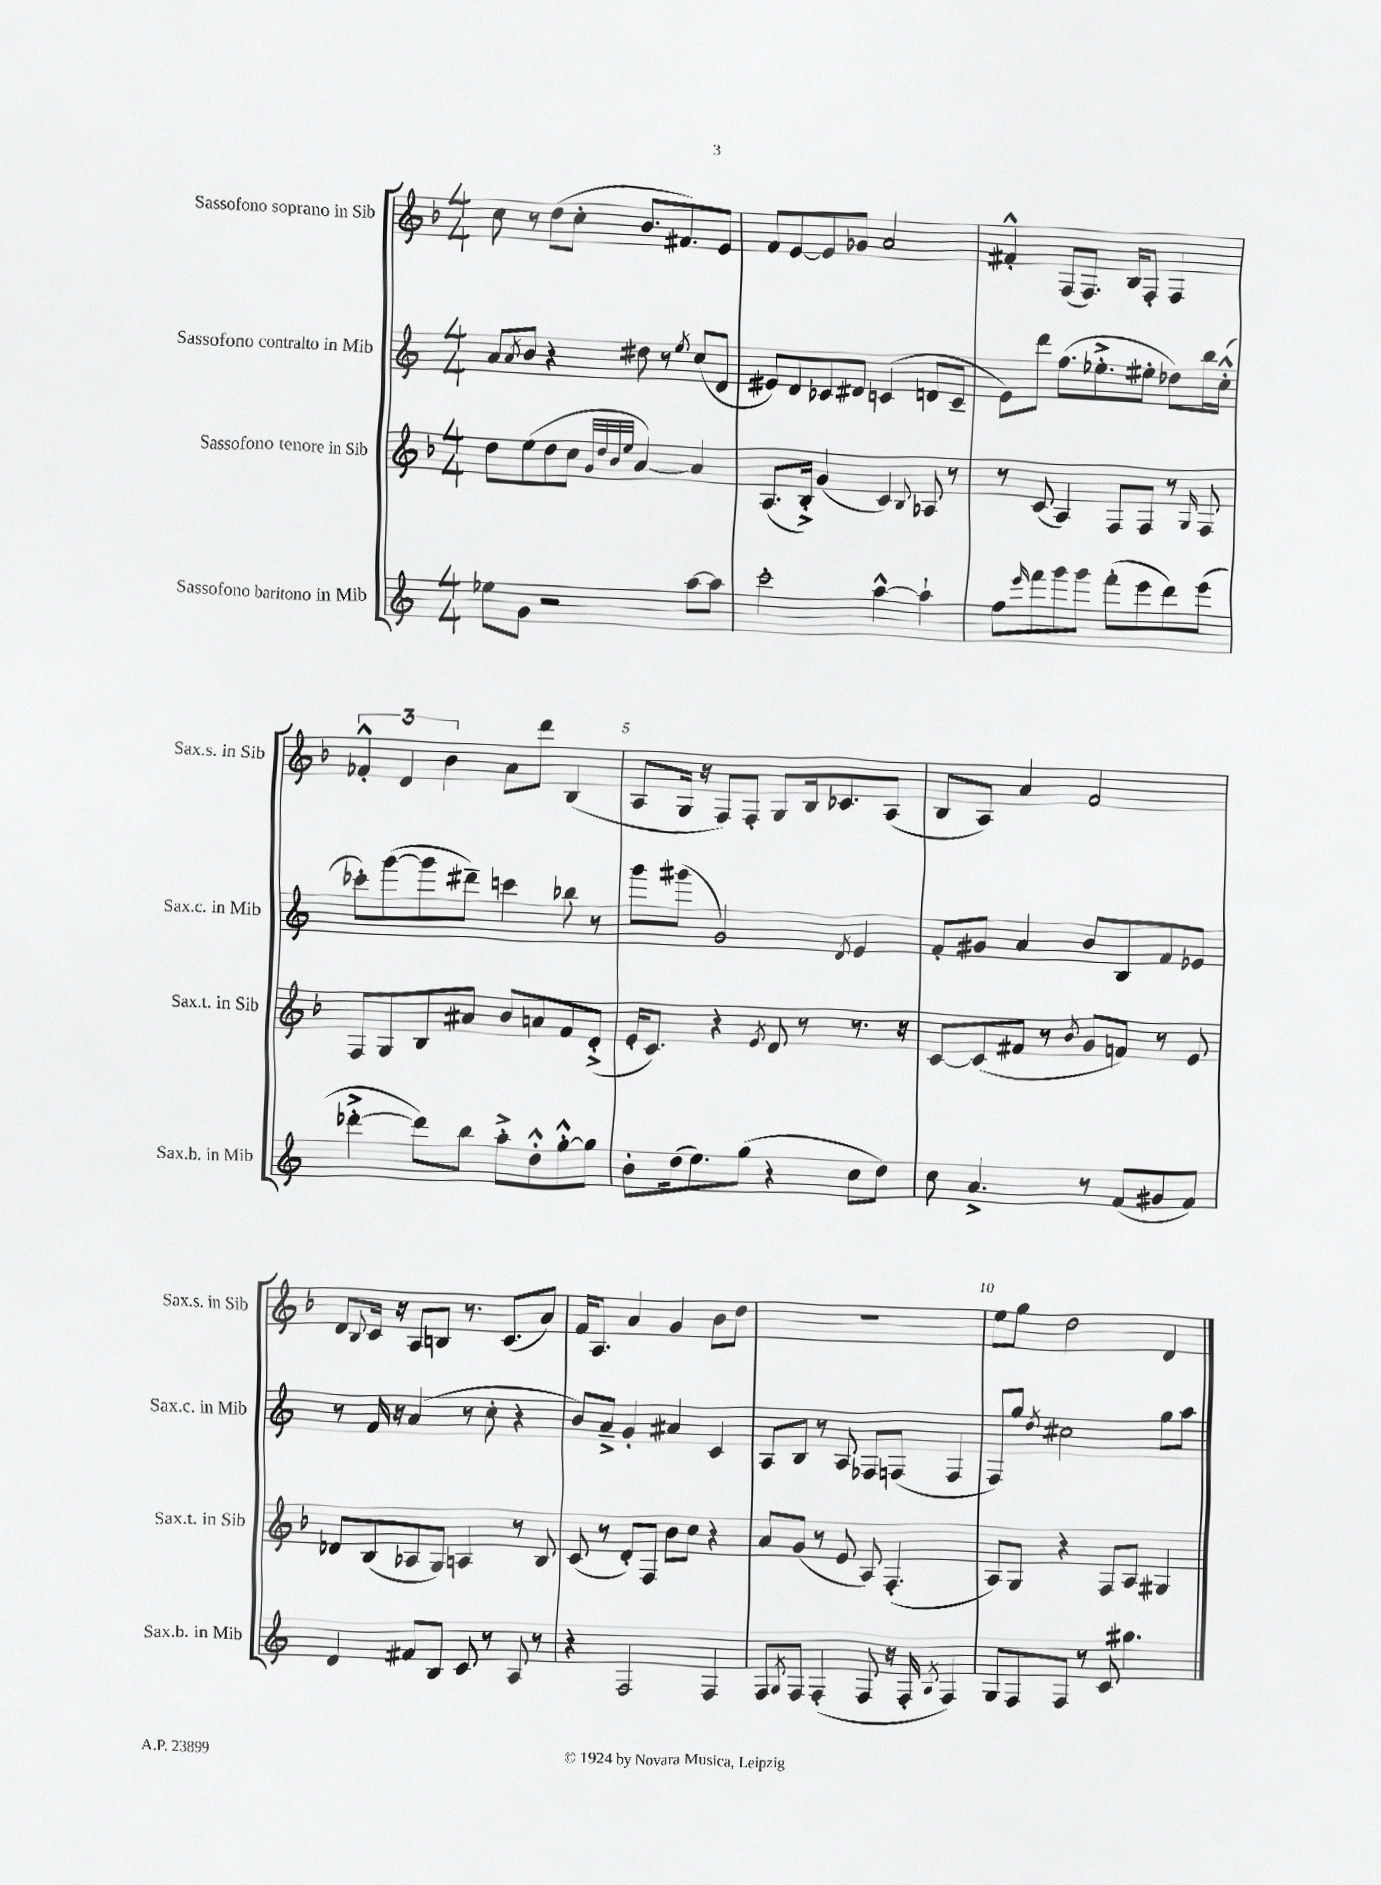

**kern	**kern	**kern	**kern
*staff4	*staff3	*staff2	*staff1
*clefG2	*clefG2	*clefG2	*clefG2
*k[]	*k[b-]	*k[]	*k[b-]
*M4/4	*M4/4	*M4/4	*M4/4
8ee-	8dd	8a	8cc
.	.	8qa	.
8g	(8ee	8b	8r
2r	8dd	4r	(8dd
.	8cc	.	8cc'
.	32qqg	.	.
.	32qqdd	.	.
.	32qqb-	.	.
.	32qqee	.	.
.	[4a)	8dd#	8.b-
.	.	8r	.
.	.	.	8.f#)
.	.	8qee	.
[8aa	4a]	(8cc	.
8aa]	.	8d	8e
=	=	=	=
2ccc'	(8.A	8e#)	8f
.	.	8d	[8e
.	16B-'^)	.	.
.	(4g	8c-	8e]
.	.	8d#	8g-
[4aa^^	4c)	(4c	2a
.	8qqB-	.	.
4aa`]	8A-	8d	.
.	8r	8c~	.
=	=	=	=
8ff	8r	8e)	4f#'^^
16qqeee	.	.	.
8fff	(8c	8ddd	.
8ggg	4A)	(8.ff	(8F
8ggg	.	.	8.F)
.	.	8.ee-'^	.
(8fff'	8F	.	.
.	.	.	16B-
8eee	8F	8ee#'	8F'
8ddd)	8r	8dd-)	4F
.	16qqG	.	.
(8eee	8F	16bb	.
.	.	(16cc'^^	.
=	=	=	=
[4ddd-'^	8F	8ccc-')	6f-'^^
.	8G	([8ggg	.
.	.	.	6d
8ddd-])	8B-	8ggg]	.
.	.	.	6b-
8bb	8a#	8ddd#~)	.
8aa'^	8b-	4ccc	8a
8dd'^^	8a	.	8ddd
[8gg'^^	8f	8bb-	(4B-
8gg]	(8d'^	8r	.
=	=	=	=
8b'	16e'	8ggg	8A
.	8.c)	.	.
(16dd	.	(8ggg#	16G
8.ee)	.	.	16r
.	4r	2g)	8F)
(8gg	.	.	8F'
.	8qe	.	.
4r	8d	.	8G
.	8r	.	16B-
.	.	.	8.c-
.	.	8qd	.
8cc	8.r	4e	.
8dd)	.	.	(8A
.	16r	.	.
=	=	=	=
8cc	[8c	8f'	8B-
4.a^	(8c]	8g#	8A)
.	8f#	4a	4a
.	8r	.	.
.	8qb-	.	.
8r	8g	8b	2f
(8f	8f)	8B	.
8g#	8r	8f	.
8f)	8e	8e-	.
=	=	=	=
4d	8d-	8r	8d
.	.	.	8qqB-
.	(8B-	16f	16c
.	.	16r	16r
8f#	8A-	(4a	8A
8B	8G)	.	8B
8c	4A	8r	8.r
8r	.	8cc'	.
.	.	.	(8.c
8A	8r	4r	.
8r	8B-	.	8a)
=	=	=	=
4r	(8c	8b)	16f
.	.	.	8.A
.	8r	8a~^	.
2F	8d')	4g'	4a
.	8F	.	.
.	8b-	4a#	4g
.	8cc	.	.
4F	4r	4c	8b-
.	.	.	8dd
=	=	=	=
8F	8a	8A	1r
8qG	.	.	.
8F	(8g	8B	.
(4F'	8r	8r	.
.	8e	8A	.
8F	8A)	8F-	.
16r	(4.F'	(8F	.
16F'	.	.	.
8qA	.	.	.
4F)	.	4F	.
=	=	=	=
8G	8A)	8F)	8ee
8F	8G	8gg	8gg
.	.	8qdd	.
8F	4r	2cc#	2dd
8r	.	.	.
8c	8F	.	.
4.gg#	8A	.	.
.	4G#	8gg	4d
.	.	8aa	.
==	==	==	==
*-	*-	*-	*-
